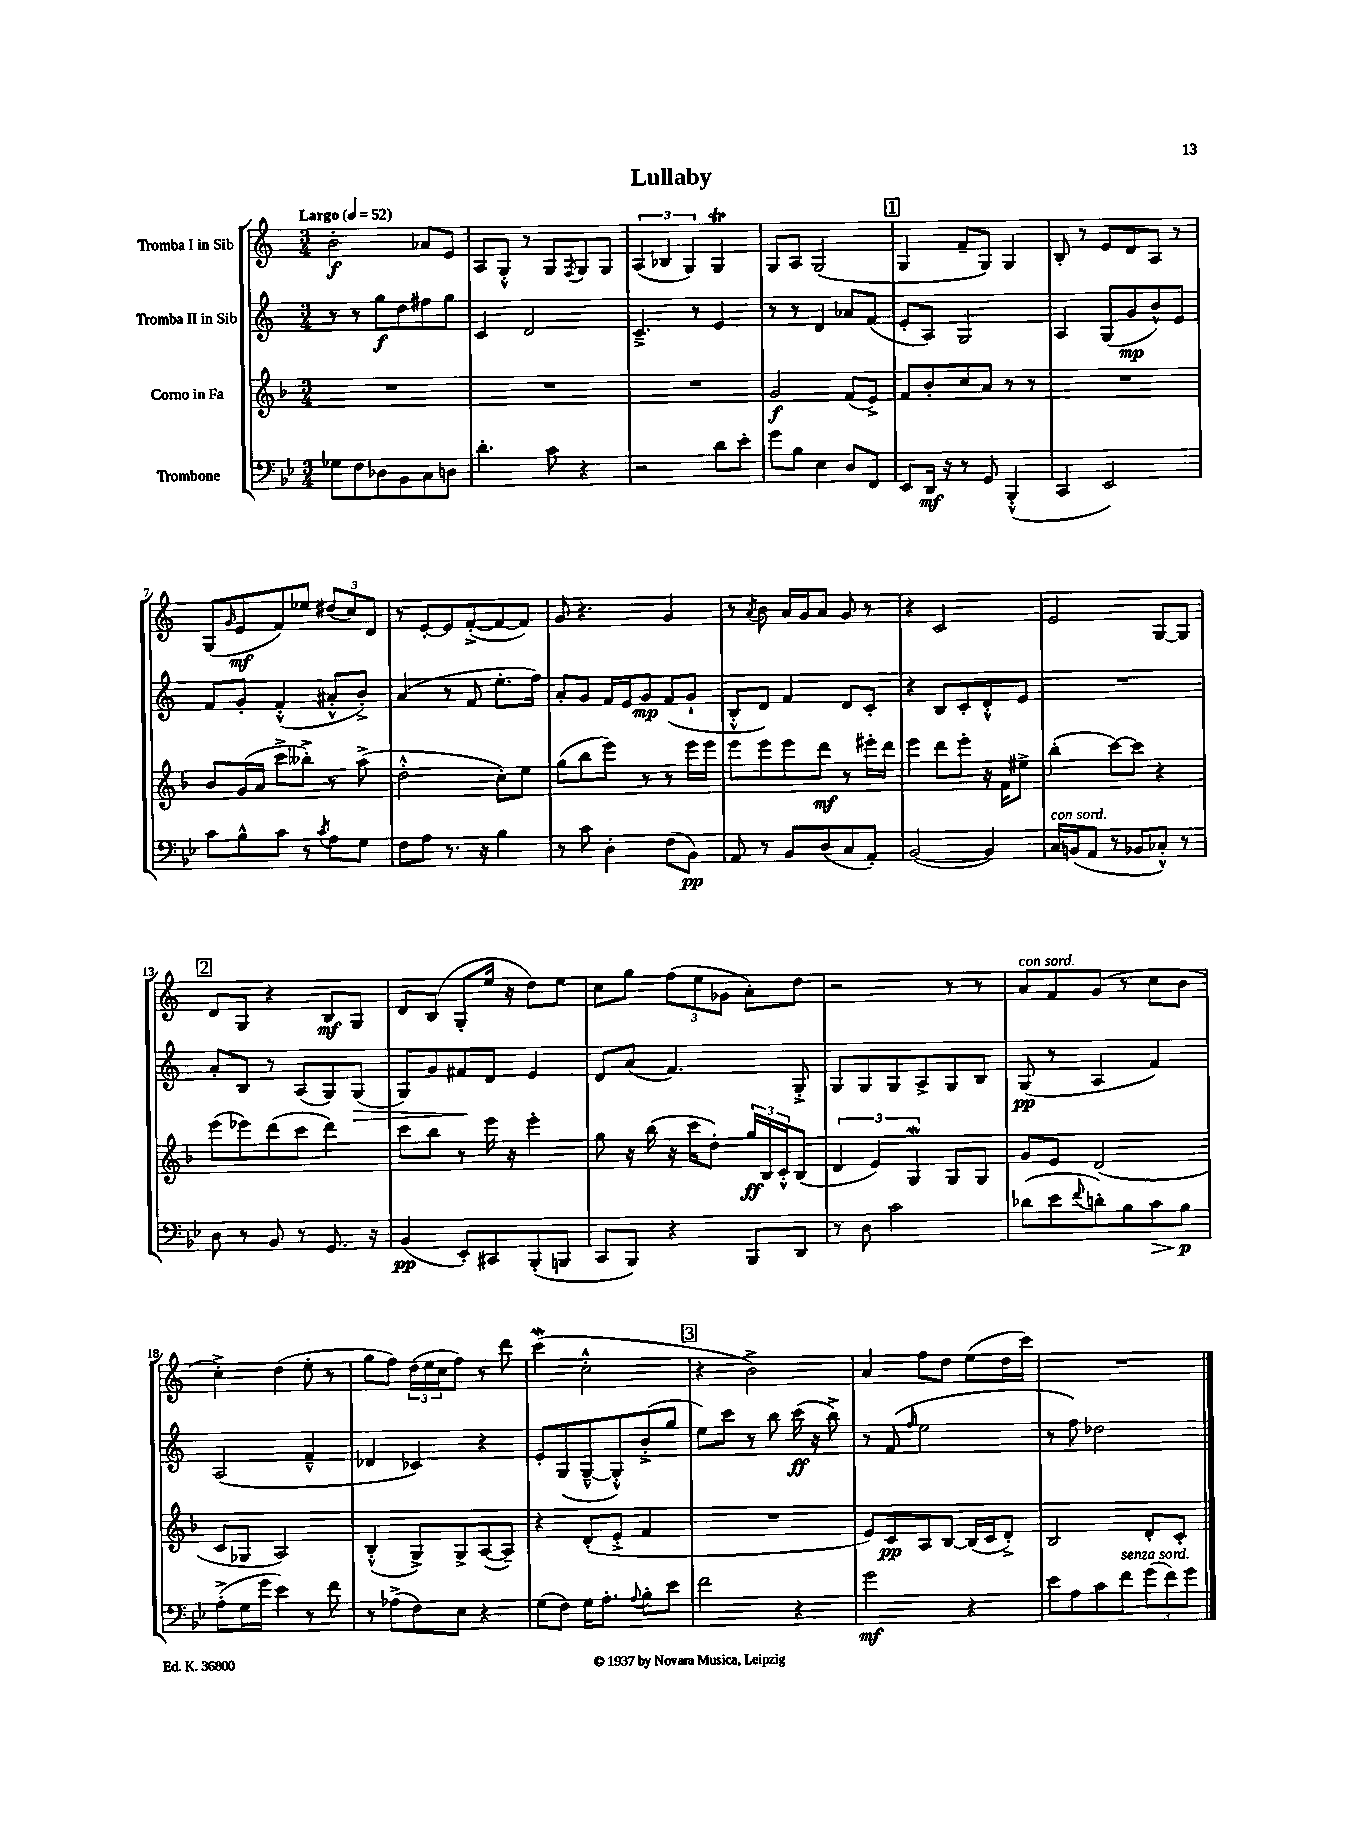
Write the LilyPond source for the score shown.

\header { title = "Lullaby" }
<<
\new StaffGroup <<
\new Staff = "s0" \with { instrumentName = "Tromba I in Sib" } {
    \clef treble \key c \major \numericTimeSignature \time 3/4 \tempo "Largo" 4 = 52
    b'2-.\f aes'8 e'8 |
    a8 g8-.-^ r8 g8 \acciaccatura { f8 } g8 g8 |
    \tuplet 3/2 { a4( bes4 g4) } g4\trill |
    g8 a8 g2( |
    \mark \markup { \box "1" } g4 f'8-- g8) g4 |
    b8-. r8 e'8 d'8 a8 r8 |
    g8( \grace { g'16 } e'8\mf f'8) ees''8 \tuplet 3/2 { dis''8( c''8) d'8 } |
    r8 e'8~-. e'8 f'8~-.->( f'8~ f'8) |
    g'8 r4. g'4 |
    r8 \acciaccatura { a'8 } b'8 a'16 g'16 a'8 g'8 r8 |
    r4 c'2 |
    e'2 g8~ g8 |
    \mark \markup { \box "2" } d'8 g8 r4 b8\mf g8 |
    d'8 b8( g8-. e''16 r16 d''8) e''8 |
    c''8 g''8 \tuplet 3/2 { f''8( e''8 ges'8 } a'8-.) d''8 |
    r2 r8 r8 |
    a'8^\markup { \italic "con sord." } f'8 g'8( r8 c''8 b'8 |
    c''4-.->) d''4( e''8-. r8 |
    g''8 f''8) \tuplet 3/2 { d''16( e''16 c''16 } f''8) r8 d'''8 |
    c'''4\mordent( c''2-.-^ |
    \mark \markup { \box "3" } r4 b'2->) |
    a'4 f''8 d''8 e''8( d''16 c'''16) |
    R2. \bar "|." |
}
\new Staff = "s1" \with { instrumentName = "Tromba II in Sib" } {
    \clef treble \key c \major \numericTimeSignature \time 3/4
    r8 r8 g''8\f d''8 fis''8 g''8 |
    c'4 d'2 |
    c'4.---> r8 e'4 |
    r8 r8 d'4 aes'8 f'8( |
    \mark \markup { \box "1" } e'8-. a8) g2 |
    a4 g8( g'8\mp b'8-^) e'8 |
    f'8 g'8-. f'4-.-^( ais'8-.-^ b'8-.->) |
    a'4( r8 f'8 e''8.-. f''16) |
    a'8-. g'8 f'16 e'16 g'8\mp f'8( g'8-! |
    b8-.-^ d'8) f'4 d'8 c'8-. |
    r4 b8 c'8-. d'8-.-^ e'8 |
    R2. |
    \mark \markup { \box "2" } a'8-. b8 r8 a8( g8) g8\>( |
    g8) g'8 fis'8\! d'8 e'4 |
    d'8 a'8( f'4.) g8-.-> |
    g8 g8 g8 a8-> g8 b8 |
    g8\pp( r8 a4 f'4) |
    a2( f'4---^ |
    des'4 ces'4) r4 |
    e'8-. g8( g8~---^ g8-.-^) b'8-.->( g''8 |
    \mark \markup { \box "3" } e''8) c'''8 r8 b''8 c'''16\ff( r16 b''8->) |
    r8 f'8( \grace { f''16 } e''2 |
    r8 f''8) des''2 \bar "|." |
}
\new Staff = "s2" \with { instrumentName = "Corno in Fa" } {
    \clef treble \key f \major \numericTimeSignature \time 3/4
    R2. |
    R2. |
    R2. |
    g'2\f f'8( e'8->) |
    \mark \markup { \box "1" } f'8 bes'8-. c''8 a'8 r8 r8 |
    R2. |
    bes'8 g'16( a'16 c'''8-> beses''8-.->) r8 a''8->( |
    d''2-.-^ c''8-.) e''8 |
    g''8( bes''8 e'''8) r8 r8 e'''16 e'''16 |
    e'''8 e'''8 e'''8 d'''8\mf r8 eis'''16-. d'''16 |
    e'''4 d'''8 e'''8-. r16 f'16 eis''8-> |
    bes''4-.( c'''8~) c'''8 r4 |
    \mark \markup { \box "2" } e'''8( ees'''8) d'''8( c'''8 d'''4) |
    c'''8 bes''8 r8 e'''16 r16 e'''4-. |
    g''8 r16 bes''16( r16 c'''16 d''8-.) \tuplet 3/2 { g''16\ff bes16 c'16-.-^ } bes8( |
    \tuplet 3/2 { d'4 e'4) g4\mordent } g8 g8 |
    g'8 e'8 d'2( |
    c'8 ges8 a2) |
    bes4-.-^( g8->) g8-> a8~( a8--) |
    r4 d'8-.( e'8-.-> f'4 |
    \mark \markup { \box "3" } R2. |
    e'8) c'8\pp a8 bes8~ bes16( c'16 d'8-.->) |
    bes2 d'8-. c'8-. \bar "|." |
}
\new Staff = "s3" \with { instrumentName = "Trombone" } {
    \clef bass \key bes \major \numericTimeSignature \time 3/4
    ges8 f8 des8 bes,8 c8 d8 |
    d'4.-. c'8 r4 |
    r2 d'8 ees'8-. |
    g'8 bes8 ees4 d8 f,8 |
    \mark \markup { \box "1" } ees,8 d,16\mf r16 r8 g,8 bes,,4-.-^( |
    c,4 ees,2) |
    c'8 bes8-^ c'8 r8 \acciaccatura { c'8 } a8 g8 |
    f8 a8 r8. r16 bes4 |
    r8 c'8 d4-. f8( bes,8\pp) |
    a,8 r8 bes,8 d8( c8 a,8-.) |
    bes,2~( bes,4) |
    c16^\markup { \italic "con sord." } b,16( a,8 r8 bes,8 ces8-.-^) r8 |
    \mark \markup { \box "2" } d8 r8 bes,8 r8 g,8. r16 |
    bes,4\pp( ees,8-.) cis,8 bes,,8-.( b,,8 |
    c,8 bes,,8) r4 bes,,8 d,8 |
    r8 d8 c'2 |
    des'8( ees'8 \appoggiatura { f'8 } d'8-.) bes8 c'8\> bes8\p\! |
    a8-.->( g16 g'16 ees'4) r8 f'8 |
    r8 aes8->( f8) ees8 r4 |
    g8( f8) g16 a8.-. \appoggiatura { a8 } bes8-. ees'8 |
    \mark \markup { \box "3" } f'2 r4 |
    g'2\mf r4 |
    ees'8 a8 c'8 f'8^\markup { \italic "senza sord." } \tuplet 3/2 { g'8( f'8) g'8 } \bar "|." |
}
>>
>>
